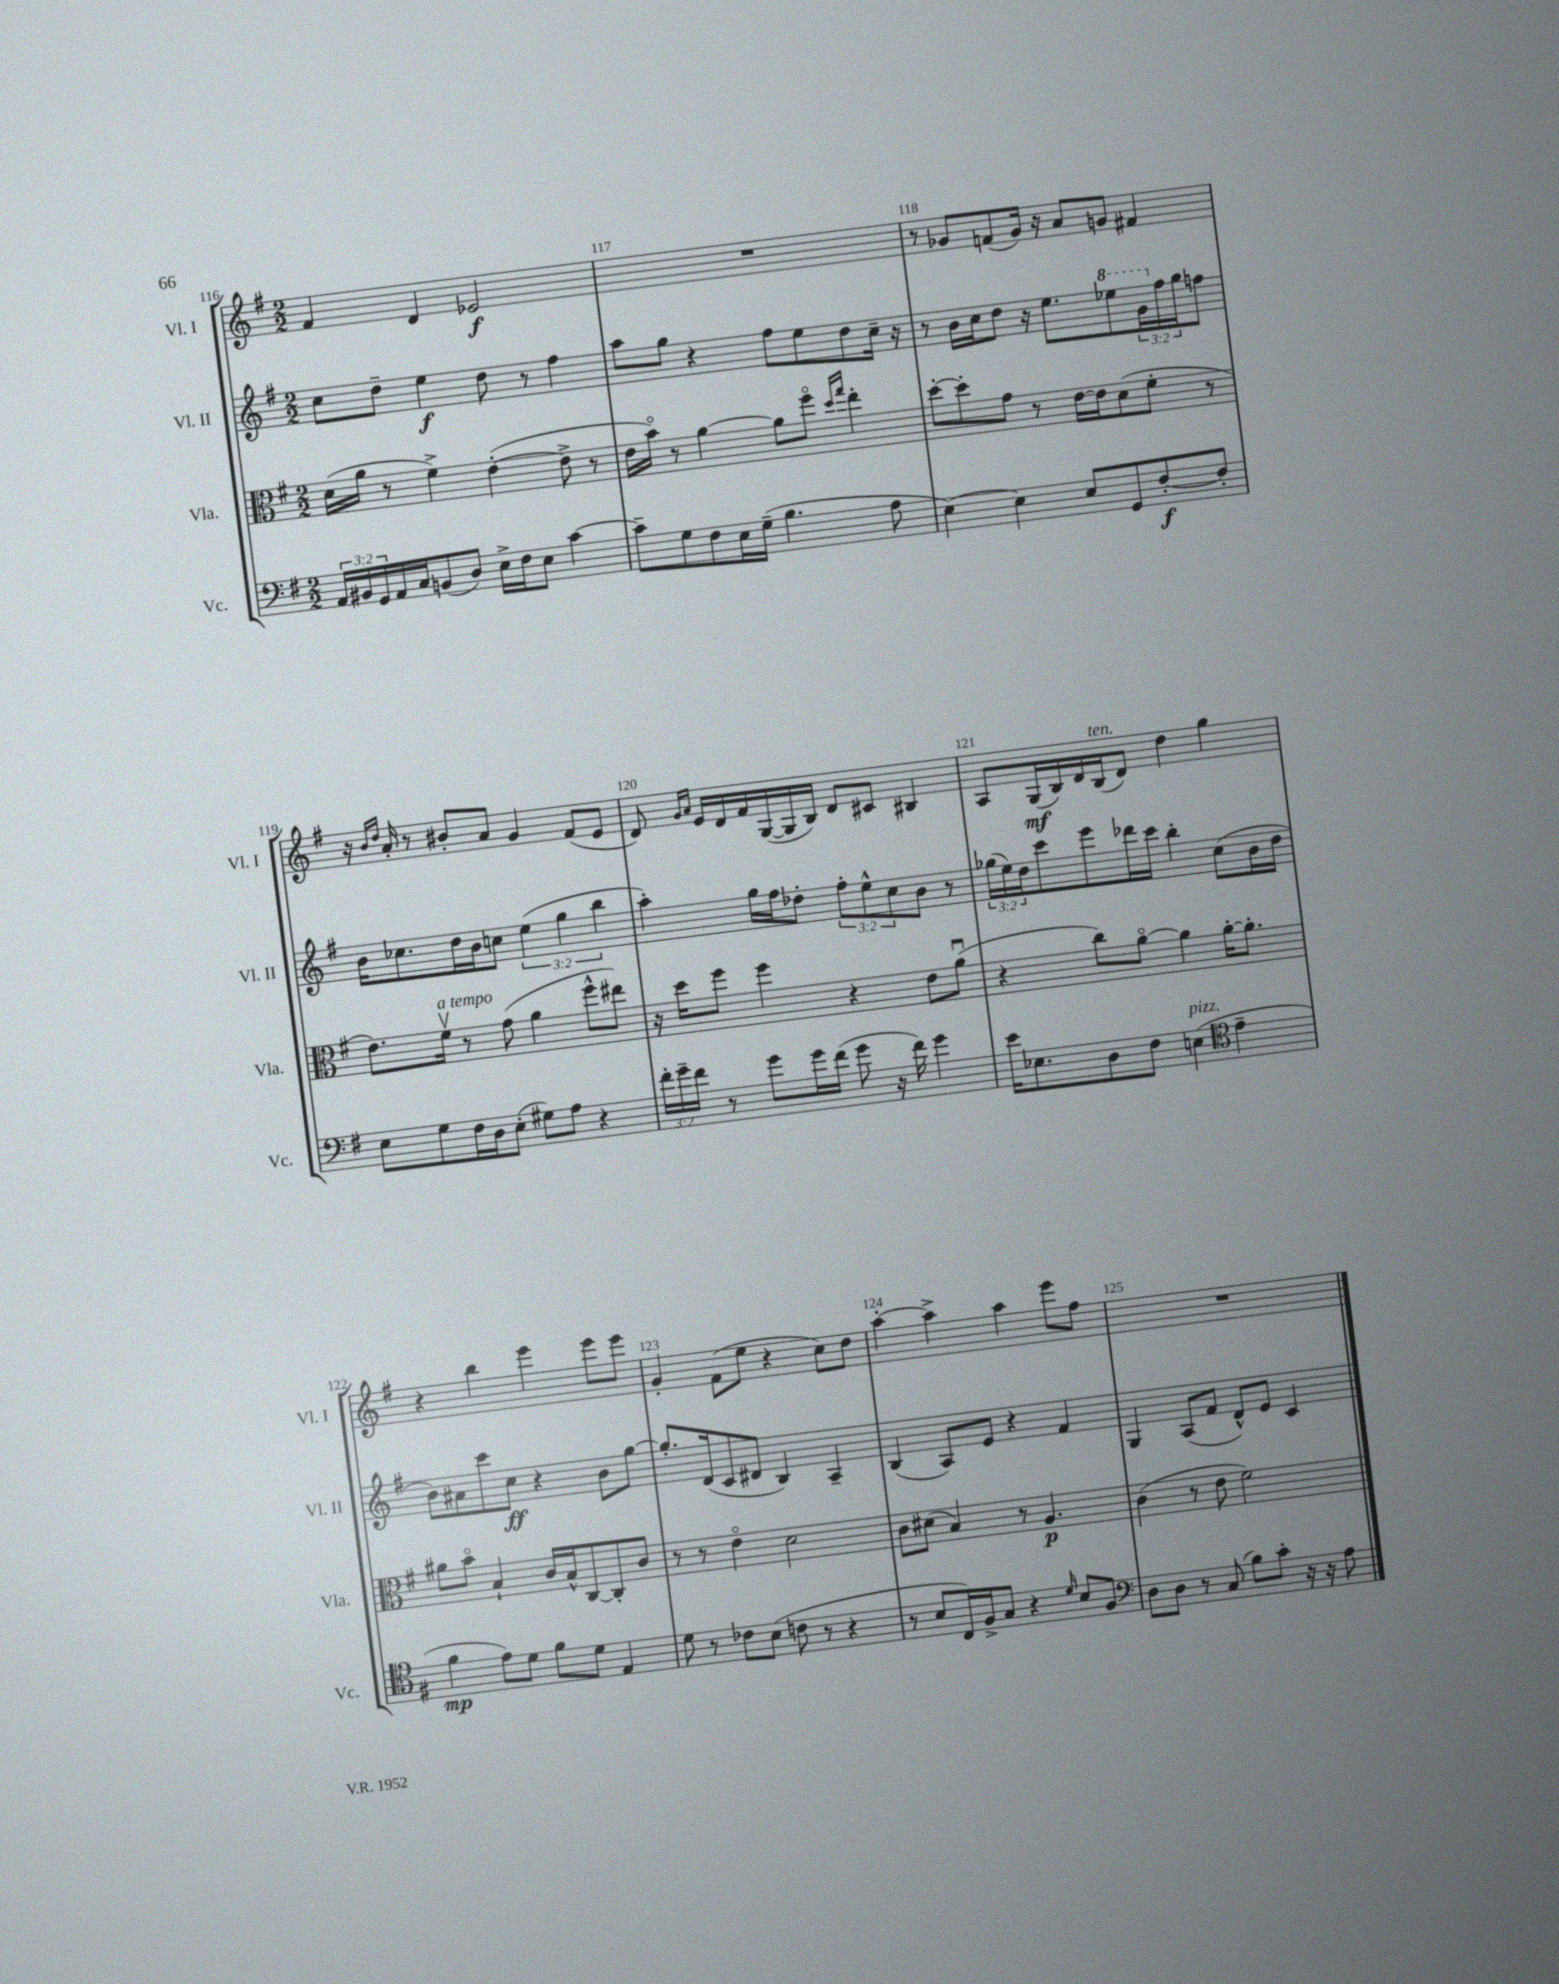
<<
\new StaffGroup <<
\new Staff = "s0" \with { instrumentName = "Vl. I" shortInstrumentName = "Vl. I" } {
    \clef treble \key g \major \numericTimeSignature \time 2/2
    fis'4 d'4 ees'2\f |
    R1 |
    r8 ges'8 f'8( ges'16) r16 a'8 g'8 fis'4 |
    r16 \grace { b'16 d''16 } a'16-. r8 bis'8-. a'8 g'4 fis'8( e'8 |
    d'8) \grace { g'16 a'16 } e'16 d'16 fis'16 g16~( g16 b16) d'8 cis'8 bis4 |
    a8 g16\mf( b16) d'16 b16^\markup { \italic "ten." }( d'8) d''4 g''4 |
    r4 b''4 e'''4 e'''8 e'''8 |
    g'4-. fis'8( e''8 r4 c''8) d''8 |
    a''4~-. a''4-> a''4 e'''8 fis''8 |
    R1 \bar "|." |
}
\new Staff = "s1" \with { instrumentName = "Vl. II" shortInstrumentName = "Vl. II" } {
    \clef treble \key g \major \numericTimeSignature \time 2/2 \override Staff.TupletNumber.text = #tuplet-number::calc-fraction-text
    c''8 d''8-- e''4\f d''8 r8 fis''4 |
    a''8 g''8 r4 fis''8 e''8 d''8 c''16-- r16 |
    r8 b'16 c''16 d''8 r16 e''8. \ottava #1 ees'''8 \tuplet 3/2 { g''16 \ottava #0 fis''16 g''16 } f''8 |
    b'16 ces''8. d''16 b'16 c''8 \tuplet 3/2 { e''4( g''4 b''4 } |
    a''4-.) g''16 fis''16 des''8-. \tuplet 3/2 { fis''8-. e''8-^ c''8 } b'8 r8 |
    \tuplet 3/2 { ges''16( e''16) d''16 } c'''8 e'''8 des'''16 c'''16 b''4-. c''8( b'16 d''16 |
    b'8) ais'8 c'''8 c''8\ff r4 b'8 g''8~ |
    g''8.-. d'16( c'8 dis'8 b4) a4-- |
    b4( a8) e'8 r4 fis'4 |
    g4 a8( fis'8 d'8-^) e'8 c'4 \bar "|." |
}
\new Staff = "s2" \with { instrumentName = "Vla." shortInstrumentName = "Vla." } {
    \clef alto \key g \major \numericTimeSignature \time 2/2
    d'16( a'16 r8 fis'4->) e'4~-.( e'8-> r8 |
    e'16 b'16\flageolet) r8 a'4~ a'8 fis''8\flageolet \grace { d''16 g''16 } e''4-. |
    d''8~-. d''8-. g'8 r8 e'16~ e'16 d'8( fis'8-. r8 |
    e'8.) fis'16\upbow^\markup { \italic "a tempo" } r8 g'8( a'4 fis''8-^ eis''8) |
    r16 d''16 fis''8 fis''4 r4 e'8 a'8\downbow( |
    r4 c''8) a'8~\flageolet a'4 a'16~-. a'8.-. |
    ais'8 b'8\flageolet b4-! c'16 b16-^ c8~ c8-. c'8 |
    r8 r8 e'4\flageolet d'2 |
    c'8 dis'8( b4) r8 a4.\p |
    c'4( r8 e'8 fis'2) \bar "|." |
}
\new Staff = "s3" \with { instrumentName = "Vc." shortInstrumentName = "Vc." } {
    \clef bass \key g \major \numericTimeSignature \time 2/2 \override Staff.TupletNumber.text = #tuplet-number::calc-fraction-text
    \tuplet 3/2 { a,16 bis,16 g,16 } a,16 c16 b,8( d8) e16-> fis16 e8 c'4~ |
    c'8-- g8 fis8 e16 g16--( b4. a8 |
    e4~) e4 e8 g,8 fis8~-.\f fis8-. |
    e8 g8 fis16 d16 e8-.( gis8) a8 r4 |
    \tuplet 3/2 { fis'16-. g'16-- fis'16 } r8 g'8 g'16 fis'16( g'8 r16 fis'16) g'4 |
    e'16 ees8. d8 fis8 e4^\markup { \italic "pizz." }( \clef tenor e'4-- |
    fis'4\mp e'8) d'8 fis'8 d'8 e4 |
    d'8 r8 ces'8 b8( c'8 r8 r4 |
    r8 b8 c16) fis16-> g8 r4 \grace { d'16 } b8 fis8 |
    \clef bass d8 d8 r8 c8( b8) c'8-. r16 r16 a8 \bar "|." |
}
>>
>>
\layout { \context { \Score currentBarNumber = #116 \override BarNumber.break-visibility = ##(#f #t #t) barNumberVisibility = #all-bar-numbers-visible } }
